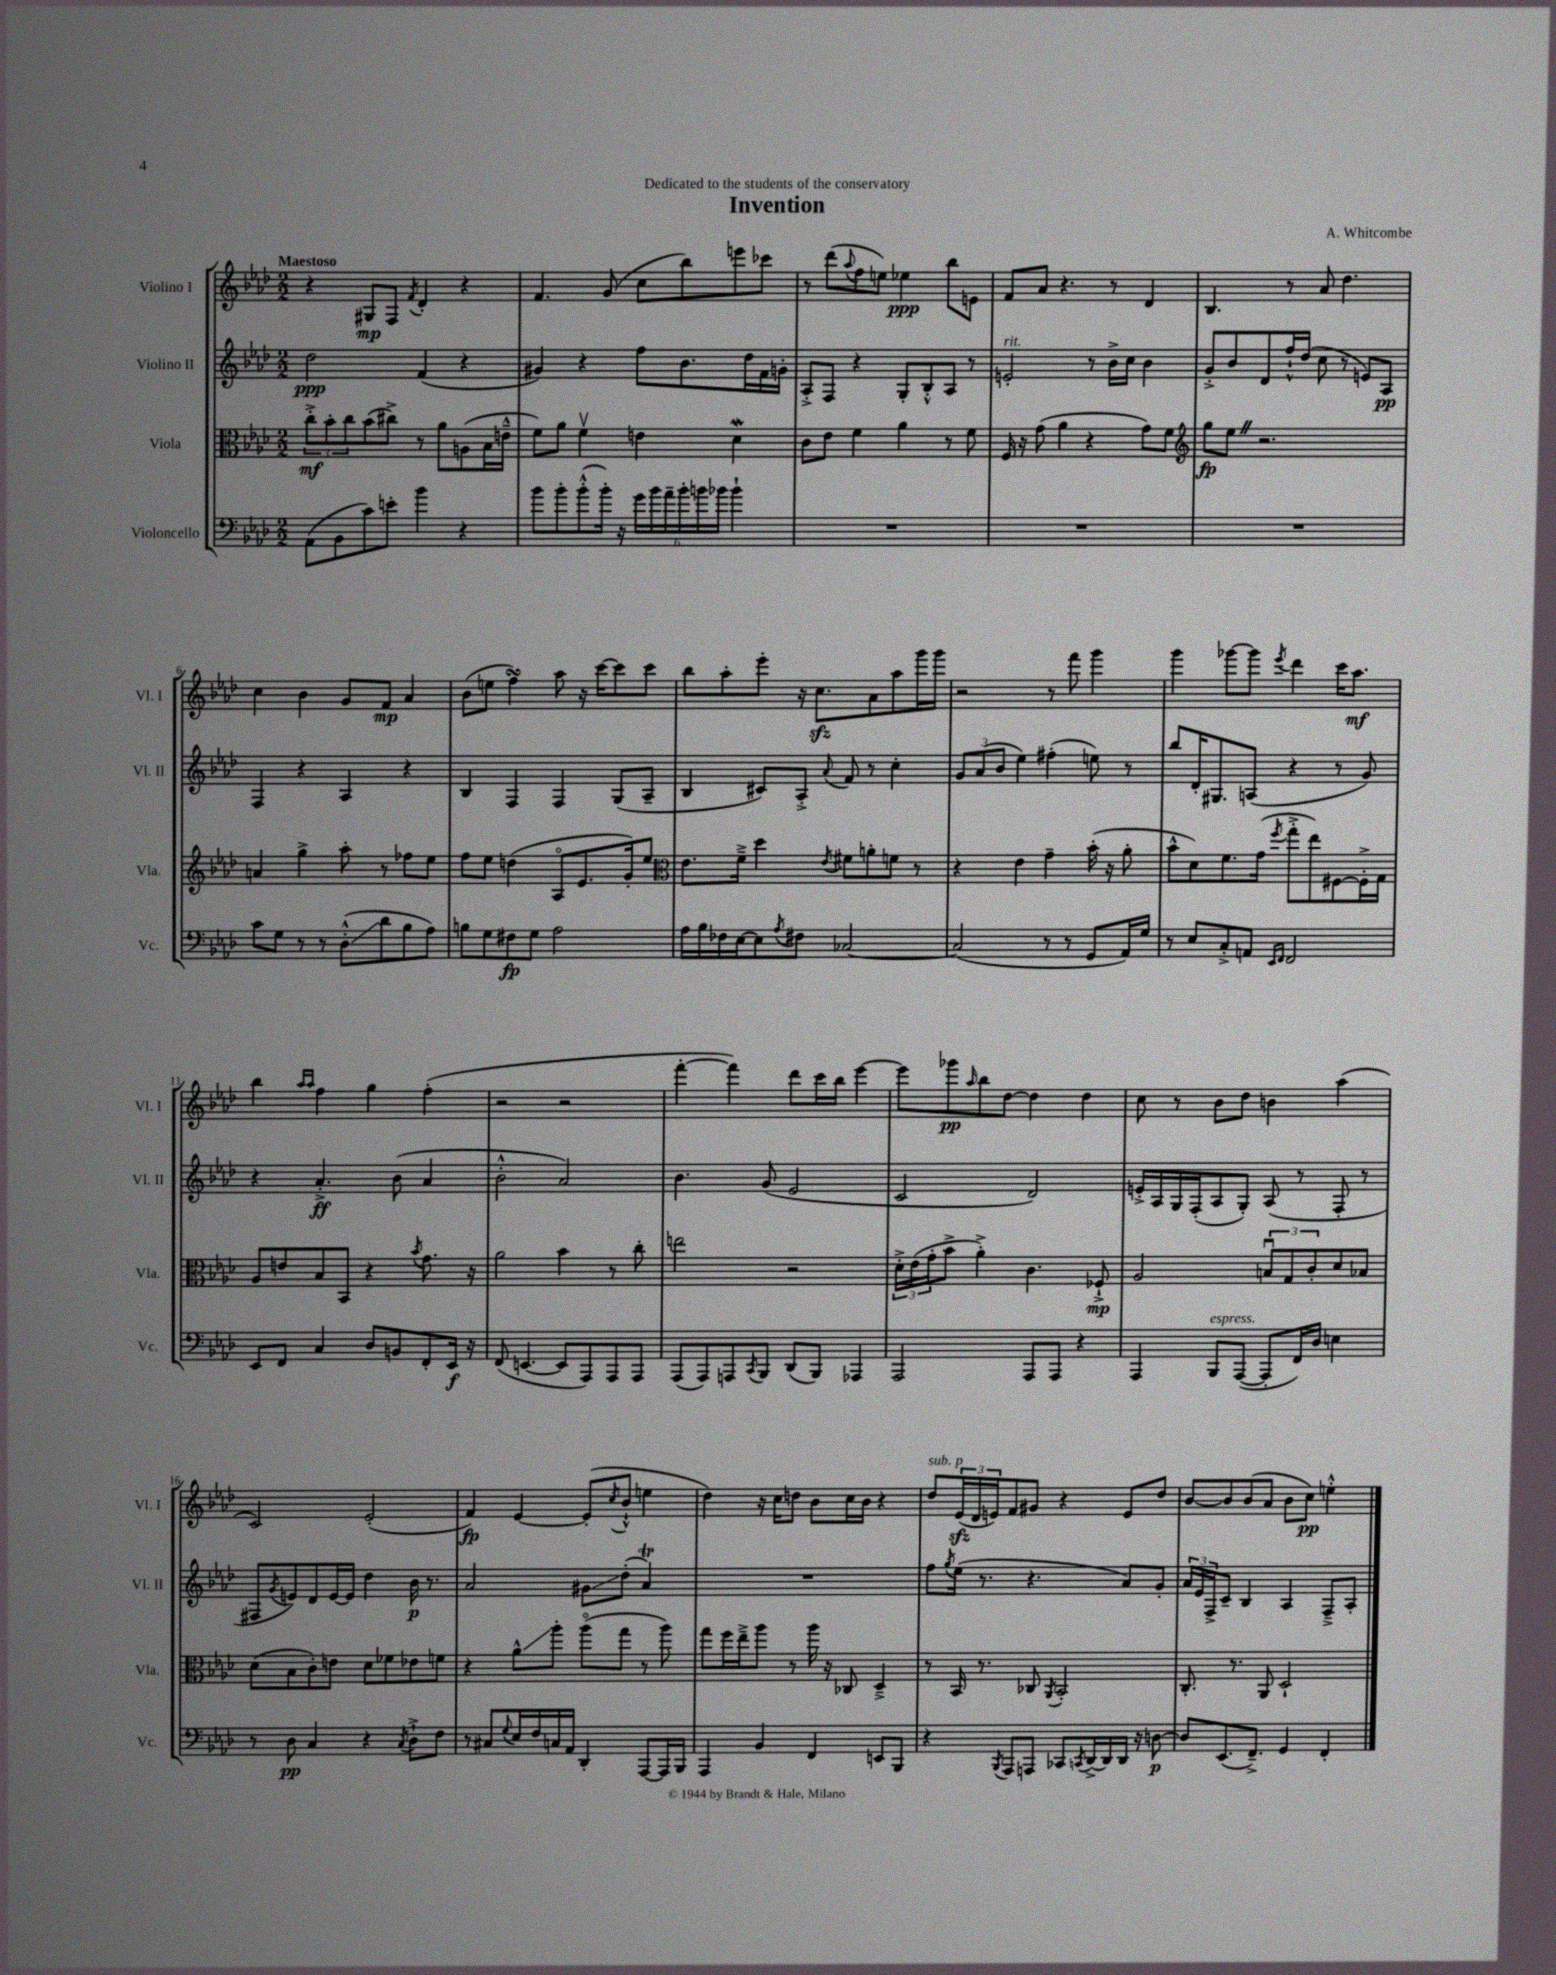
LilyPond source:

\header { title = "Invention" composer = "A. Whitcombe" dedication = "Dedicated to the students of the conservatory" }
<<
\new StaffGroup <<
\new Staff = "s0" \with { instrumentName = "Violino I" shortInstrumentName = "Vl. I" } {
    \clef treble \key aes \major \numericTimeSignature \time 2/2 \tempo "Maestoso"
    r4 gis8\mp f8 \acciaccatura { f'8 } des'4-. r4 |
    f'4. g'8( c''8 bes''8) e'''8 ces'''8 |
    r8 des'''8( \appoggiatura { aes''8 } f''8 e''8) ees''4\ppp bes''8 e'8 |
    f'8 aes'8 r4. r8 des'4 |
    bes4. r8 aes'8 des''4. |
    c''4 bes'4 g'8 f'8\mp aes'4 |
    bes'8( e''8 f''4\turn) aes''8 r16 c'''16~ c'''8 c'''8 |
    bes''8 aes''8-. ees'''8-. r16 c''8.\sfz aes'8 aes''8 g'''16 g'''16 |
    r2 r8 f'''8 g'''4 |
    g'''4 ges'''8~ ges'''8 \acciaccatura { ees'''8 } des'''4 c'''16 aes''8.\mf |
    bes''4 \grace { aes''16 aes''16 } f''4 g''4 f''4-.( |
    r2 r2 |
    f'''4~-. f'''4) des'''8 c'''16 bes''16 ees'''4~ |
    ees'''8 ges'''8\pp \grace { aes''16 } bes''8 des''8~ des''4 des''4 |
    c''8 r8 bes'8 des''8 b'4 aes''4( |
    c'2) ees'2-.( |
    f'4\fp) ees'4~ ees'8-.( \acciaccatura { c''8 } bes'8-!-^ e''4 |
    des''4) r16 c''16 d''8 bes'8 c''16 bes'16 r4 |
    des''8^\markup { \italic "sub. p" } \tuplet 3/2 { ees'16\sfz( des'16 e'16) } f'8 gis'8 r4 e'8 des''8 |
    bes'8~ bes'8 bes'8( aes'8 bes'8 c''8\pp) e''4-.-^ \bar "|." |
}
\new Staff = "s1" \with { instrumentName = "Violino II" shortInstrumentName = "Vl. II" } {
    \clef treble \key aes \major \numericTimeSignature \time 2/2
    des''2\ppp f'4( r4 |
    gis'4) r4 f''8 bes'8. des''16 f'16 g'16-. |
    aes8-.-> f8 r4 g8-. bes8-.-^ aes8 r8 |
    e'2-.^\markup { \italic "rit." } r8 bes'16-> c''16 bes'4 |
    g'8-.-> bes'8 des'8 f''16-!-^ des''16( c''8 r8 e'8) aes8\pp |
    f4 r4 aes4 r4 |
    bes4 f4 f4 g8( aes8-- |
    bes4 cis'8) aes8-.-> \appoggiatura { aes'8 } f'8 r8 c''4-. |
    \tuplet 3/2 { g'8 aes'8( bes'8 } ees''4) fis''4-.( e''8) r8 |
    bes''8 des'16-. gis8. a8( r4 r8 g'8) |
    r4 aes'4.-.->\ff bes'8( aes'4 |
    bes'2-.-^ aes'2) |
    bes'4. g'8( ees'2 |
    c'2 des'2) |
    e'16-.-> aes16 g16 f16-.( aes8 g8-.) aes8( r8 f8-. r8 |
    fis8 \acciaccatura { g'8 } e'8) des'8 e'16~ e'16 des''4 bes'16\p r8. |
    aes'2 gis'8\glissando des''8-.( aes'4\trill) |
    R1 |
    f''8 \acciaccatura { g''8 } ees''16( r8. r4. aes'8) g'8-. |
    \tuplet 3/2 { aes'16 ees'16 f16-> } c'8-- bes4 aes4 f8---> aes8-. \bar "|." |
}
\new Staff = "s2" \with { instrumentName = "Viola" shortInstrumentName = "Vla." } {
    \clef alto \key aes \major \numericTimeSignature \time 2/2
    \tuplet 3/2 { c''8-.->\mf bes'8-. c''8 } bes'8( cis''8->) r8 aes'8 a8( bes16 e'16---^ |
    f'8) aes'8 f'4\upbow e'4 des'4\mordent |
    c'8 ees'8 f'4 aes'4 r8 f'8 |
    f16 r16 g'8( aes'4 r4 g'8) f'8 |
    \clef treble g''8\fp ees''8 \once \override BreathingSign.text = \markup { \musicglyph "scripts.caesura.straight" } \breathe r2. |
    a'4 g''4-> aes''8-. r8 fes''8 ees''8 |
    f''8 ees''8 d''4( aes8\flageolet ees'8. g'16-.) ees''8 |
    \clef alto ees'8. f'16---> des''4 \acciaccatura { ees'8 } fis'8 a'8-. f'8 r8 |
    r4 ees'4 g'4-- bes'16-.( r16 aes'8-. |
    bes'8-^ des'8) f'8. g'16( \acciaccatura { f''8 } g''8-.-> ees''8) fis8~ fis16-.-> g16 |
    aes8 e'8 bes8 bes,8 r4 \acciaccatura { bes'8 } g'8. r16 |
    aes'2 bes'4 r8 c''8-. |
    e''2 r2 |
    \tuplet 3/2 { des'16-.-> ees'16( g'16-. } bes'8-> aes'4-.->) c'4. fes8-!->\mp |
    aes2 \tuplet 3/2 { b8\downbow g8 c'8-. } des'8 bes8 |
    des'8( bes8 c'8-.) e'8 des'8 fes'8 ees'8 f'8 |
    r4 aes'8-^\glissando aes''8-. aes''8\flageolet( g''8 r8 aes''8) |
    g''8 f''16 ees''16---> aes''8 r8 aes''16 r16 ces8 des4---> |
    r8 bes,16 r8. ces8 \acciaccatura { aes,8 } bes,2-. |
    c8.-. r8. aes,8 des2-! \bar "|." |
}
\new Staff = "s3" \with { instrumentName = "Violoncello" shortInstrumentName = "Vc." } {
    \clef bass \key aes \major \numericTimeSignature \time 2/2
    aes,8( bes,8 c'8) e'8-. bes'4 r4 |
    bes'8 bes'8-. bes'8-.-^( bes'16-.) r16 \tuplet 6/4 { g'16 bes'16 aes'16-- bes'16-. b'16 bes'16 } bes'4-! |
    R1 |
    R1 |
    R1 |
    c'8 g8 r8 r8 des8-.-^\glissando( des'8 bes8 aes8) |
    b8 g8 fis8\fp g8 aes2 |
    aes16 bes16 fes16 ees16~ ees8 \acciaccatura { aes8 } fis8 ces2~ |
    ces2( r8 r8 g,8 aes,16) g16 |
    r8 ees8 c8-.-> a,8 \grace { ees,16 f,16 } f,2 |
    ees,8 f,8 c4 des8 b,8 f,8-. ees,16\f r16 |
    f,8( e,4.~ e,8 aes,,8) aes,,8 aes,,8 |
    aes,,8( aes,,8) a,,8 \acciaccatura { c,8 } bes,,8 des,8( bes,,8) aes,,4 |
    aes,,2 aes,,8 aes,,8 r4 |
    aes,,4 bes,,8^\markup { \italic "espress." } aes,,8~( aes,,8-. f,16) des16 e4 |
    r8 des8\pp c4 r4 \acciaccatura { c8 } des8-!-> f8 |
    r8 cis8 \appoggiatura { g8 } ees16 f16 c16 aes,16 des,4-. aes,,8~ aes,,16 bes,,16 |
    aes,,4 bes,4 f,4 e,8 bes,,8 |
    r4 \acciaccatura { bes,,8 } aes,,8 a,,8 ces,8 \acciaccatura { c,8 } des,16~-> des,16 des,16 r16 d8~\p |
    d8 ees,8.( f,8.--->) g,4 f,4-. \bar "|." |
}
>>
>>
